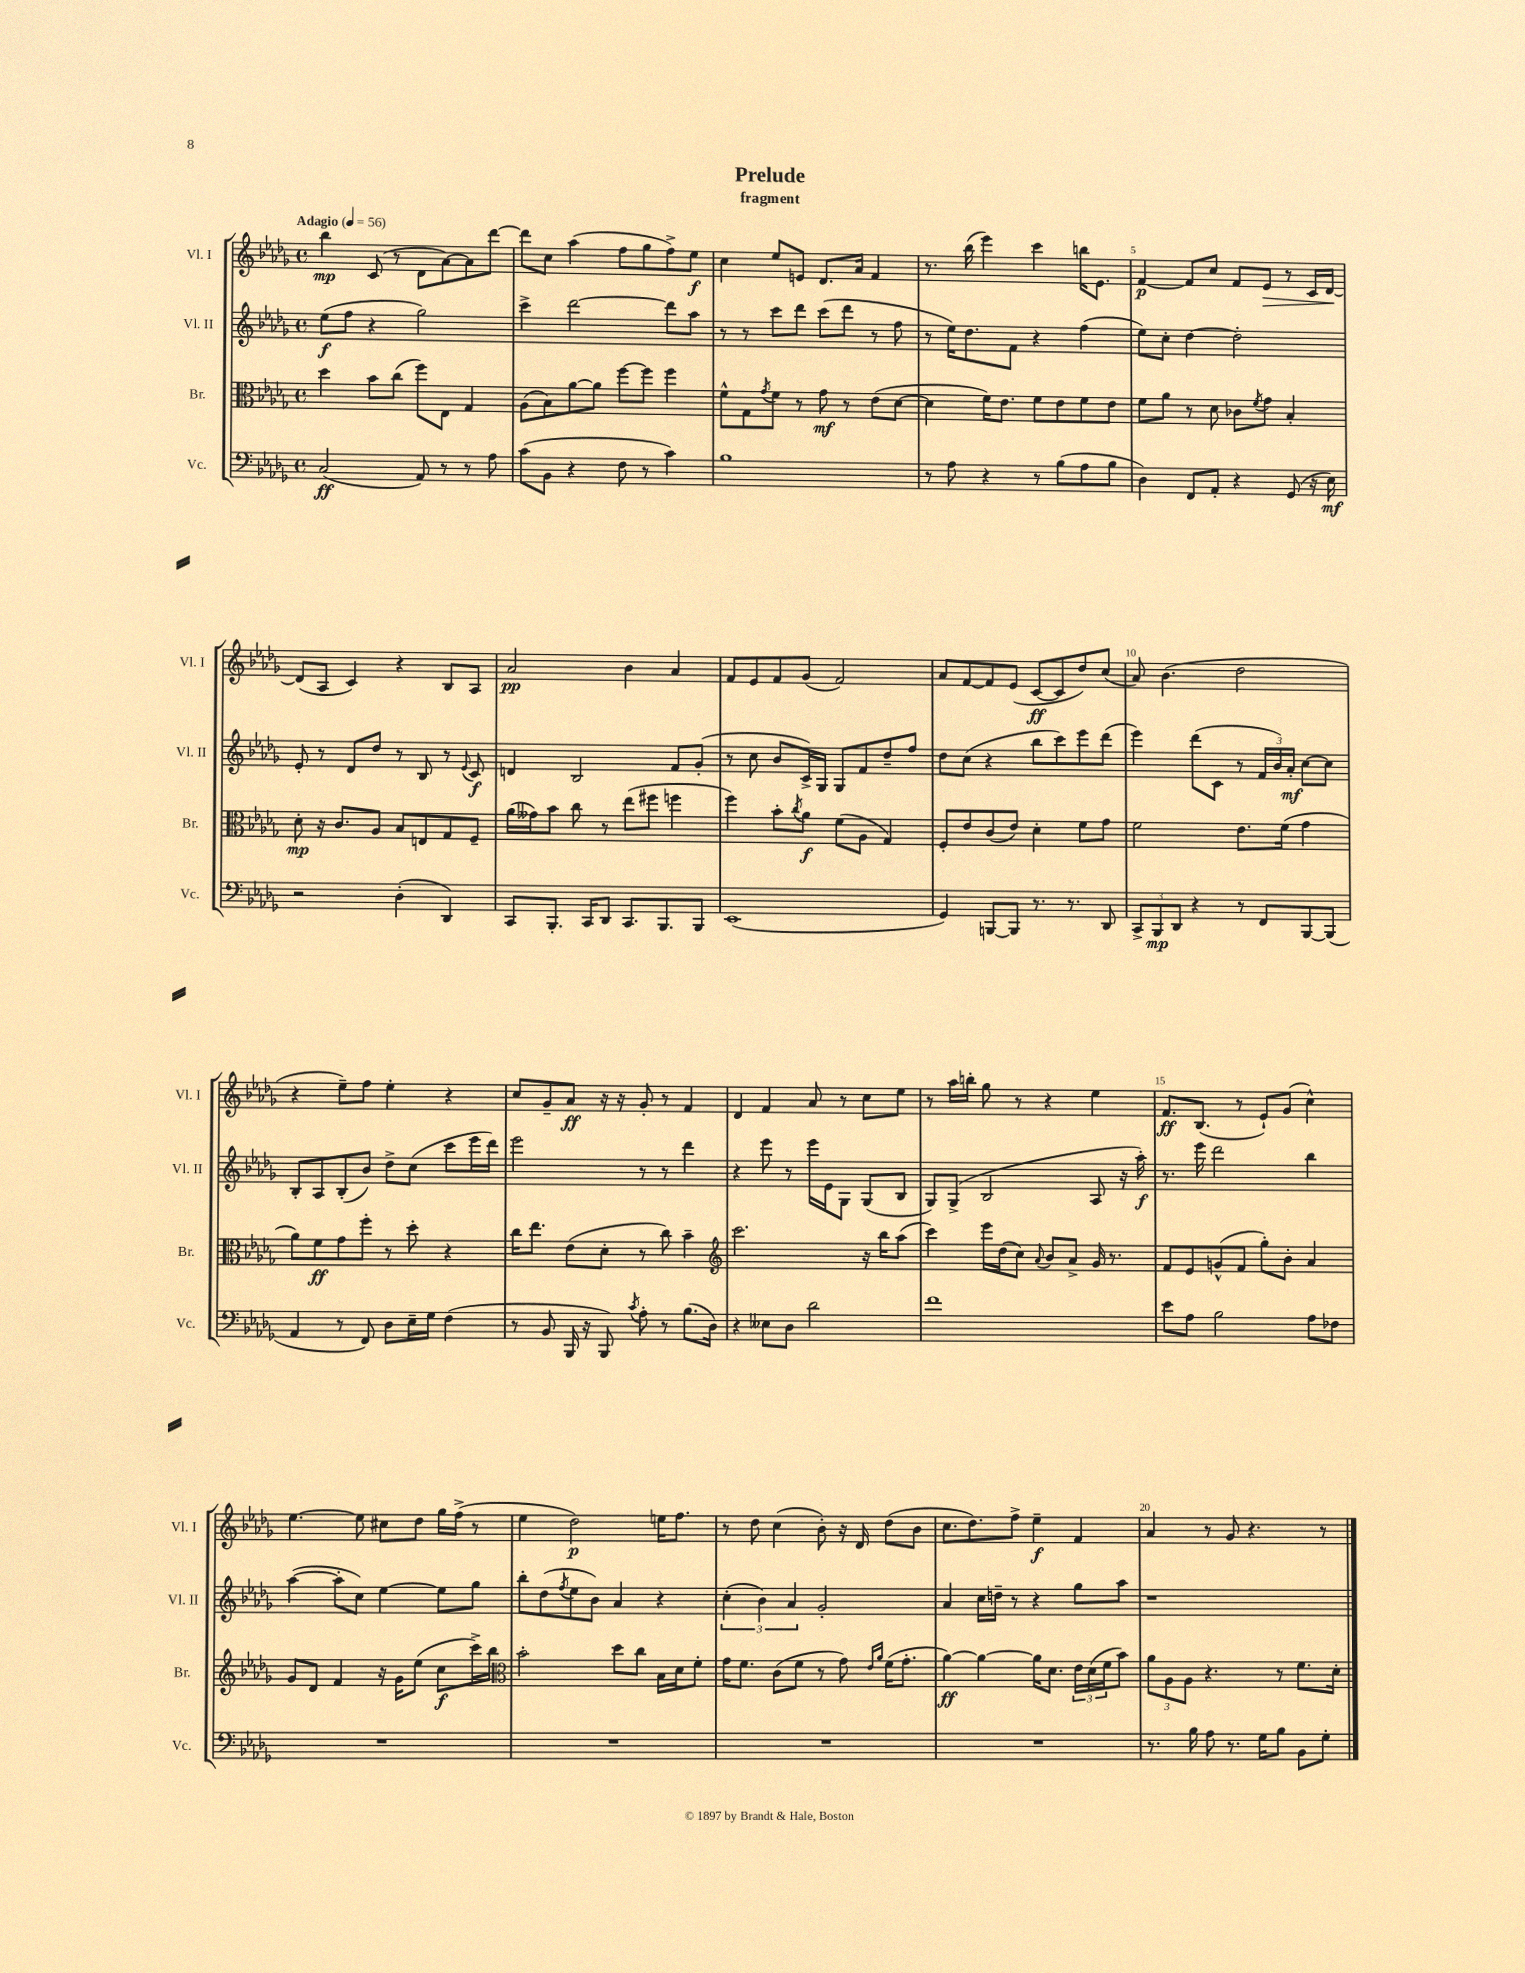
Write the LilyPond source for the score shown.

\header { title = "Prelude" subtitle = "fragment" }
<<
\new StaffGroup <<
\new Staff = "s0" \with { instrumentName = "Vl. I" shortInstrumentName = "Vl. I" } {
    \clef treble \key des \major \defaultTimeSignature \time 4/4 \tempo "Adagio" 4 = 56
    bes''4\mp c'8( r8 des'8 aes'8~) aes'8 des'''8~ |
    des'''8 c''8 aes''4( f''8 ges''8 f''8->) ees''8\f |
    c''4 ees''8 e'8 des'8. aes'16 f'4 |
    r8. bes''16( ees'''4) c'''4 b''16 ees'8. |
    f'4~\p f'8 c''8 f'8 ees'8\> r8 c'16 des'16~\! |
    des'8( aes8 c'4) r4 bes8 aes8 |
    aes'2\pp bes'4 aes'4 |
    f'8 ees'8 f'8 ges'8( f'2) |
    aes'8 f'8~ f'8 ees'8( c'8~\ff c'8 des''8) c''8( |
    aes'8) bes'4.( des''2 |
    r4 ees''8--) f''8 ees''4-. r4 |
    c''8 ges'8-- aes'8\ff r16 r16 ges'8-. r8 f'4 |
    des'4 f'4 aes'8 r8 c''8 ees''8 |
    r8 aes''16 b''16-. ges''8 r8 r4 ees''4 |
    f'8.\ff bes8.( r8 ees'8-!) ges'8( c''4-^) |
    ees''4.~ ees''8 cis''8 des''8 ges''16 f''16->( r8 |
    ees''4 des''2\p) e''16 f''8. |
    r8 des''8 c''4( bes'8-.) r16 des'16 des''8( bes'8 |
    c''8. des''8.) f''8-> ees''4--\f f'4 |
    aes'4 r8 ges'8 r4. r8 \bar "|." |
}
\new Staff = "s1" \with { instrumentName = "Vl. II" shortInstrumentName = "Vl. II" } {
    \clef treble \key des \major \defaultTimeSignature \time 4/4
    ees''8\f( f''8 r4 ges''2) |
    c'''4-> des'''2~ des'''8 aes''8 |
    r8 r8 c'''8 des'''8 c'''8( des'''8 r8 f''8 |
    r8 ees''16) des''8. f'8 r4 f''4( |
    ees''8) c''8-. des''4~ des''2-. |
    ees'8-. r8 des'8 des''8 r8 bes8 r8 \appoggiatura { ees'8 } c'8\f |
    d'4 bes2 f'8 ges'8-.( |
    r8 c''8 bes'8 c'16->) ges16 ges8 f'8 des''8-- f''8 |
    des''8 c''8( r4 bes''8 c'''8) ees'''8 des'''8( |
    ees'''4) des'''8( c'8 r8 \tuplet 3/2 { f'16 bes'16) aes'16-.\mf } c''8~ c''8 |
    bes8-. aes8 bes8-.( bes'8) des''8-> c''8( c'''8 ees'''16 des'''16) |
    ees'''2 r8 r8 des'''4 |
    r4 ees'''8 r8 ees'''16 ees'16 ges8 ges8( bes8 |
    ges8) ges8->( bes2 aes8 r16 aes''16-.\f) |
    r8. ees'''16 des'''2 bes''4 |
    aes''4~( aes''8-. c''8) ees''4~ ees''8 ges''8 |
    bes''8-. des''8( \acciaccatura { f''8 } ees''8 bes'8) aes'4 r4 |
    \tuplet 3/2 { c''4-.( bes'4) aes'4 } ges'2-. |
    aes'4 c''16 d''16-- r8 r4 ges''8 aes''8 |
    r1 \bar "|." |
}
\new Staff = "s2" \with { instrumentName = "Br." shortInstrumentName = "Br." } {
    \clef alto \key des \major \defaultTimeSignature \time 4/4
    des''4 bes'8 c''8( f''8) ees8 ges4 |
    aes8( bes8) aes'8~ aes'8 f''8~ f''8 f''4 |
    f'8-^ ges8 \acciaccatura { ges'8 } f'8 r8 ges'8\mf r8 ees'8( des'8~ |
    des'4 f'16) ees'8. f'8 ees'8 f'8 ees'8 |
    f'8 aes'8 r8 des'8 ces'8 \acciaccatura { f'8 } ges'8 bes4-. |
    des'8-.\mp r16 c'8. aes8 bes8 e8 ges8 f8-- |
    aes'16( geses'16) bes'8 c''8 r8 ees''8( fis''8 f''4 |
    f''4) bes'8-. \acciaccatura { c''8 } aes'8\f f'8( aes8 ges4) |
    f8-. ees'8 c'8( ees'8) des'4-. f'8 ges'8 |
    f'2 ees'8. f'16( ges'4 |
    aes'8) f'8\ff ges'8 f''8-. r8 des''8-. r4 |
    c''16 ees''8. ees'8( des'8-. r8 c''8) bes'4-- |
    \clef treble c'''2. r16 bes''16 aes''8( |
    c'''4) ees'''16 des''16( c''8) \appoggiatura { aes'8 } bes'8 aes'8-> ges'16 r8. |
    f'8 ees'8 g'8-^( f'8 ges''8-.) bes'8-. aes'4 |
    ges'8 des'8 f'4 r16 ges'16 ees''8( c''8\f c'''16->) bes''16 |
    \clef alto bes'2-. des''8 c''8 bes16 des'16 f'8-. |
    ges'16 f'8. c'8( f'8 r8 ges'8) \grace { ees'16 aes'16 } f'16( ges'8.-. |
    aes'4~\ff) aes'4~ aes'16 des'8. \tuplet 3/2 { ees'16 des'16( f'16 } bes'8) |
    \tuplet 3/2 { aes'8 aes8 aes8 } r4. r8 f'8. des'16-. \bar "|." |
}
\new Staff = "s3" \with { instrumentName = "Vc." shortInstrumentName = "Vc." } {
    \clef bass \key des \major \defaultTimeSignature \time 4/4
    c2\ff( aes,8) r8 r8 aes8 |
    c'8( bes,8 r4 f8 r8 c'4) |
    bes1 |
    r8 aes8 r4 r8 bes8( aes8 bes8 |
    des4) f,8 aes,8-. r4 ges,8( r16 ees16\mf) |
    r2 des4-.( des,4) |
    c,8 bes,,8.-. c,16 des,8 c,8. bes,,8. bes,,8 |
    ees,1( |
    ges,4) b,,8~ b,,8 r8. r8. des,8 |
    \tuplet 3/2 { c,8-> bes,,8\mp des,8 } r4 r8 f,8 bes,,8~ bes,,8( |
    aes,4 r8 f,8) des8 ees16-- ges16 f4( |
    r8 bes,8 bes,,16 r16 bes,,8) \acciaccatura { c'8 } aes8-. r8 bes8.( des16) |
    r4 eeses8 des8 des'2 |
    f'1 |
    ees'8 aes8 bes2 aes8 fes8 |
    R1 |
    R1 |
    R1 |
    R1 |
    r8. bes16 aes8 r8. ges16 bes8 bes,8 ges8-. \bar "|." |
}
>>
>>
\layout { \context { \Score \override BarNumber.break-visibility = ##(#f #t #t) barNumberVisibility = #(every-nth-bar-number-visible 5) } }
